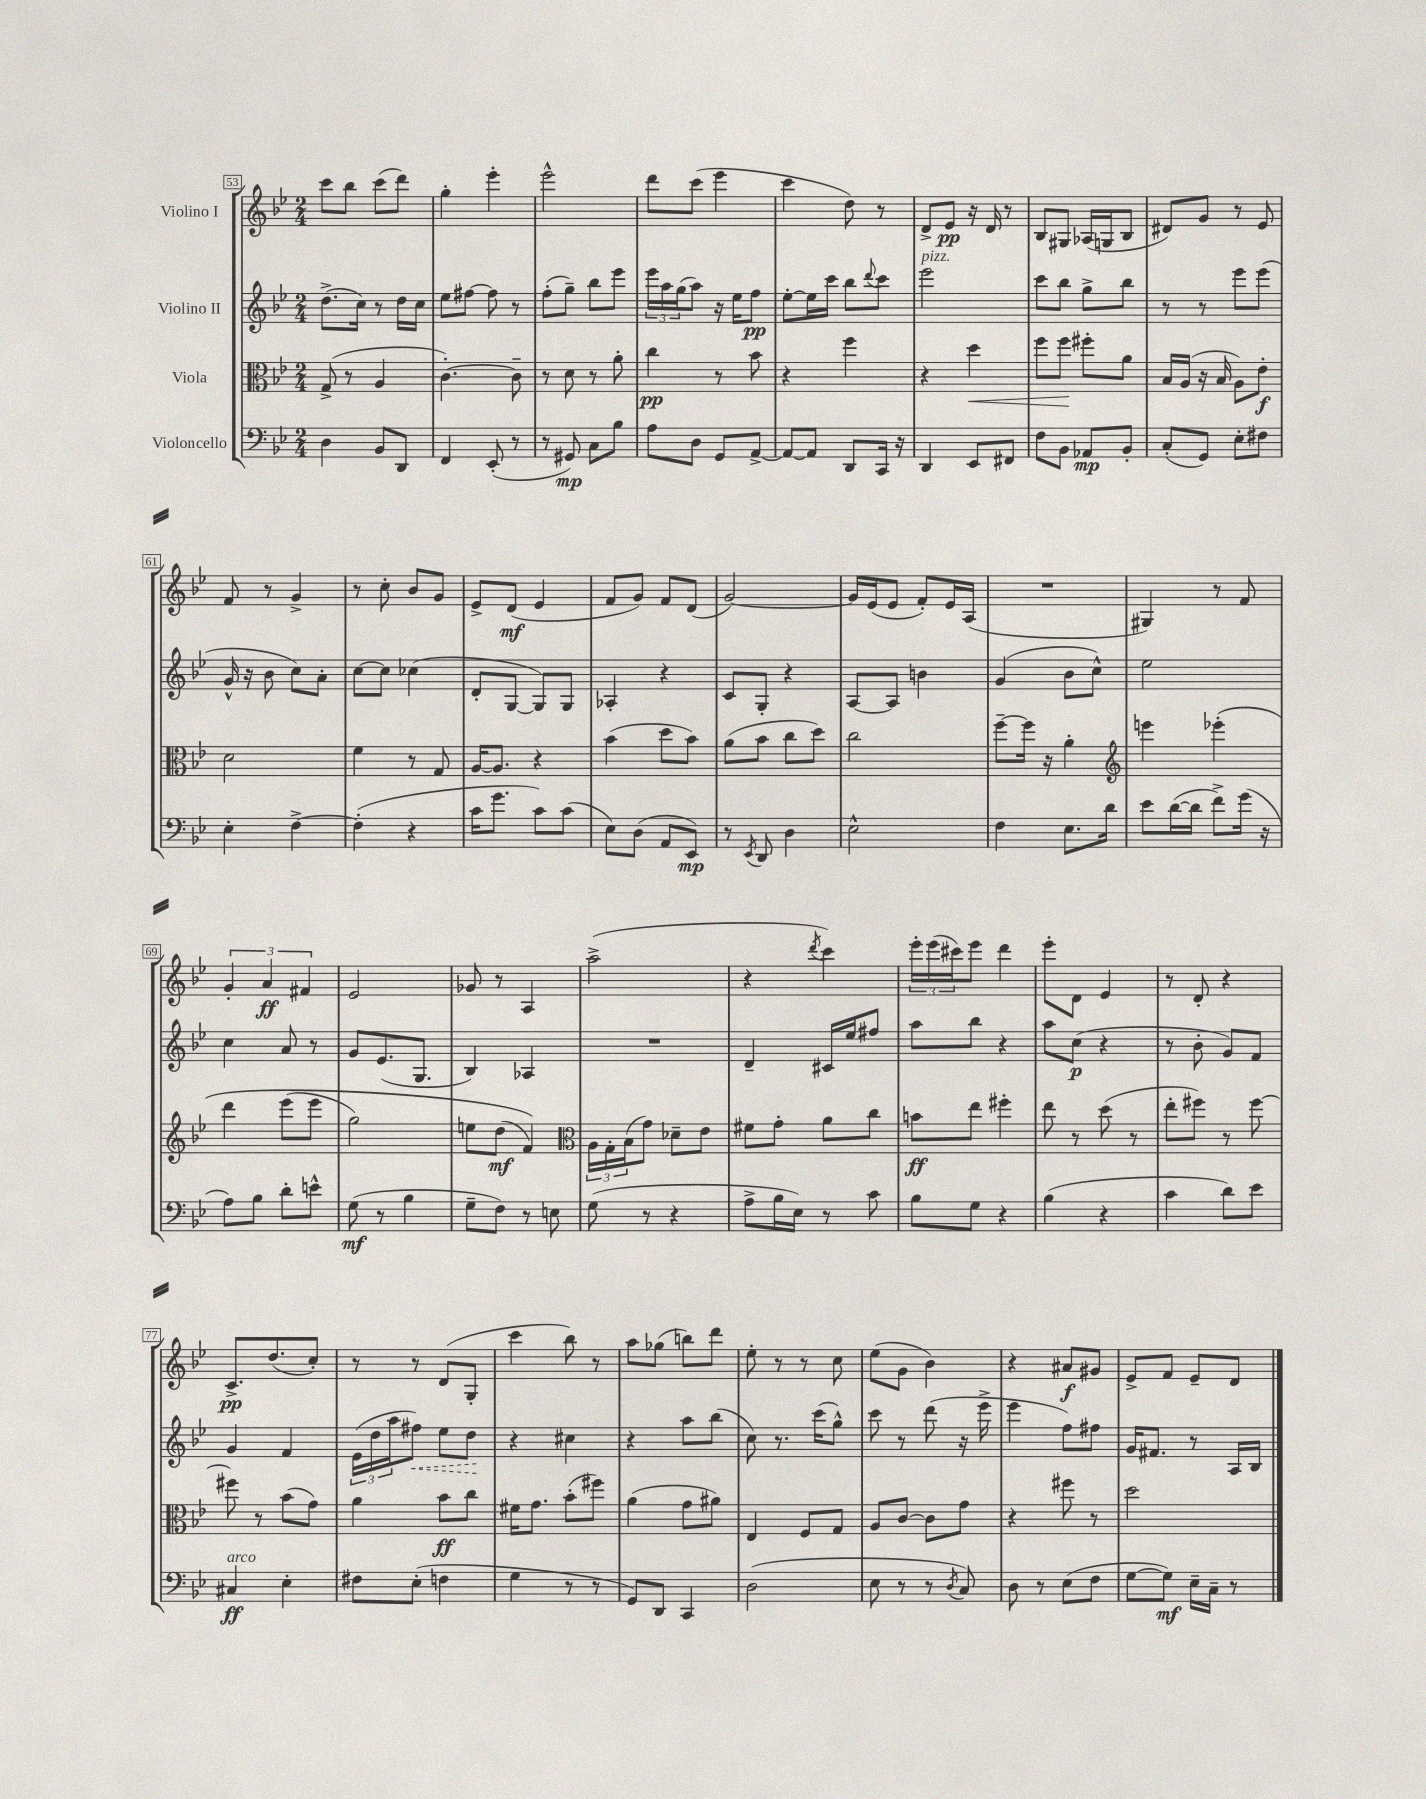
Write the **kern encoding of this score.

**kern	**kern	**kern	**kern
*staff4	*staff3	*staff2	*staff1
*clefF4	*clefC3	*clefG2	*clefG2
*k[b-e-]	*k[b-e-]	*k[b-e-]	*k[b-e-]
*M2/4	*M2/4	*M2/4	*M2/4
4D\	(8G^/	(8.dd^\L	8ccc\L
.	8r	.	8bb-\J
.	.	16cc\Jk)	.
8BB-/L	4A/	8r	(8ccc\L
8DD/J	.	16dd\LL	8ddd\J)
.	.	16cc\JJ	.
=	=	=	=
4FF/	[4.c'\)	8ee-\L	4gg'\
.	.	[8ff#\J	.
(8EE-'/	.	8ff#\]	4eee-'\
8r	8c~\]	8r	.
=	=	=	=
8r	8r	(8ff'\L	2eee-^^\
8GG#/)	8d\	8gg~\J)	.
8C\L	8r	8bb-\L	.
8B-\J	8a'\	8eee-\J	.
=	=	=	=
8A\L	4cc\	24eee-\LL	8ddd\L
.	.	24aa\	.
.	.	(24gg\J	.
8D\J	.	8aa\J)	(8ccc\J
8GG/L	8r	16r	4eee-\
.	.	16ee-\LK	.
[8AA^/J	8b-\	8ff\J	.
=	=	=	=
8AA/_L	4r	[8ee-'\L	4ccc\
8AA/]J	.	16ee-\]L	.
.	.	16ccc\JJ	.
8DD/L	4ff\	8bb-\L	8dd\)
.	.	8qqddd/	.
16CC/Jk	.	8ccc\J	8r
16r	.	.	.
=	=	=	=
4DD/	4r	2eee-\	8d^/L
.	.	.	8e-/J
8EE-/L	4dd\	.	16r
.	.	.	16d/
8FF#/J	.	.	8r
=	=	=	=
8F\L	8ff\L	8ccc\L	8B-/L
8BB-\J	8ff\J	8bb-\J	8G#/J
8AA-/L	8ff#'\L	8gg^\L	(16A-/LL
.	.	.	16G/J
8BB-'/J	8a\J	8bb-\J	8B-/J
=	=	=	=
(8C'/L	16B-/LL	8r	8d#/L)
.	(16A/JJ	.	.
8GG/J)	16r	8r	8g/J
.	16B-/	.	.
8E-'\L	8A\L)	8eee-\L	8r
8F#\J	8e-'\J	(8eee-\J	8e-/
=	=	=	=
4E-'\	2d\	16g^^/	8f/
.	.	16r	.
.	.	8b-\	8r
[4F^\	.	8cc\L)	4g^/
.	.	8a'\J	.
=	=	=	=
(4F'\]	4f\	[8cc\L	8r
.	.	8cc\]J	8cc'\
4r	8r	(4cc-\	8b-/L
.	8G/	.	8g/J
=	=	=	=
16c\LK	[16A/LK	8d'/L	8e-^/L
8.g\J	8.A/]J	.	.
.	.	[8G/J	(8d/J
8c\L)	4r	8G/]L)	4e-/
(8c\J	.	8G/J	.
=	=	=	=
8E-\L)	(4b-\	4A-'/	8f/L
(8D\J	.	.	8g/J)
8AA/L	8dd\L	4r	8f/L
8EE-/J)	8b-\J)	.	(8d/J
=	=	=	=
8r	(8a\L	8c/L	[2g/)
8qEE-/	.	.	.
8DD/	8b-\J	8G'/J	.
4D\	8cc\L	4r	.
.	8dd\J)	.	.
=	=	=	=
2E-^^\	2cc\	[8A/L	16g/]LL
.	.	.	(16e-/J
.	.	8A/]J	8e-/J
.	.	4b\	8f'/L)
.	.	.	16e-/L
.	.	.	(16A/JJ
=	=	=	=
4F\	[8ff~\L	(4g/	2r
.	16ff\]Jk	.	.
.	16r	.	.
8.E-\L	4a'\	8b-\L	.
.	.	8cc^^\J)	.
16d\Jk	.	.	.
=	=	=	=
*	*clefG2	*	*
8e-\L	4eee\	2ee-\	4G#/)
([16d\L	.	.	.
16d\]JJ	.	.	.
8f^\L)	&(4eee-'\	.	8r
(16g\Jk	.	.	8f/
16r	.	.	.
=	=	=	=
8A\L)	4ddd\	4cc\	6g'/
8B-\J	.	.	.
.	.	.	6a/
8d'\L	(8eee-\L	8a/	.
.	.	.	6f#/
8e^^\J	8eee-\J	8r	.
=	=	=	=
(8G\	2gg\)	8g/L	2e-/
8r	.	(8.e-/	.
4B-\	.	.	.
.	.	8.G/J	.
=	=	=	=
8G~\L	8ee\L	4B-/)	8g-/
8F\J)	(8dd\J	.	8r
8r	4f/)&)	4A-/	4A/
8E\	.	.	.
=	=	=	=
*	*clefC3	*	*
(8G\	24A\LL	2r	(2aa^\
.	24G'\	.	.
.	(24B-\J	.	.
8r	8g\J)	.	.
4r	8d-~\L	.	.
.	8e-\J	.	.
=	=	=	=
8A^\L	8f#\L	4d~/	4r
16B-\L	8g'\J	.	.
16E-\JJ)	.	.	.
.	.	.	8qddd/
8r	8a\L	16c#/LL	4ccc\)
.	.	16ee-/J	.
8c\	8cc\J	8ff#/J	.
=	=	=	=
8B-\L	8b\L	8aa\L	24eee-'\LL
.	.	.	(24eee-\
.	.	.	24ccc#\J)
8G\J	8ee-\J	8bb-\J	8eee-\J
4r	4ff#'\	4r	4ddd\
=	=	=	=
(4B-\	8ee-\	8aa\L	8eee-'\L
.	8r	(8cc\J	8d\J
4r	(8dd\	4r	4e-/
.	8r	.	.
=	=	=	=
4c\	8ee-'\L	8r	8r
.	8ff#\J)	8b-'\	8d'/
8d\L)	8r	8g/L)	4r
8e-\J	[8ff#\	8f/J	.
=	=	=	=
4C#/	8ff#\]	4g/	8.c^/L
.	8r	.	.
.	.	.	(8.dd/
4E-'\	(8b-\L	4f/	.
.	8g\J)	.	8cc'/J)
=	=	=	=
8F#\L	4a\	(24e-\LL	8r
.	.	24dd\	.
.	.	24aa\J	.
(8E-'\J	.	8ff#\J)	8r
4F\	8b-\L	8ee-\L	(8d/L
.	8cc\J	8dd\J	8G'/J
=	=	=	=
4G\	16f#\LK	4r	4ccc\
.	8.g\J	.	.
8r	(8b-'\L	4cc#\	8bb-\)
8r	8ff#\J)	.	8r
=	=	=	=
8GG/L)	(4a\	4r	8aa\L
8DD/J	.	.	(8gg-\J
4CC/	8g\L	8aa\L	8bb\L)
.	8a#\J)	(8bb-\J	8ddd\J
=	=	=	=
(2D\	4E-/	8cc\)	8ee-'\
.	.	8.r	8r
.	8F/L	.	8r
.	.	(16ccc\LK	.
.	8G/J	8gg^^\J)	8cc\
=	=	=	=
8E-\	8A/L	8ccc\	(8ee-\L
8r	[8c/J	8r	8g\J
8r	8c\]L	(8ddd\	4b-\)
8qD/	.	.	.
8C/)	8g\J	16r	.
.	.	16eee-^\	.
=	=	=	=
8D\	4r	4eee-\	4r
8r	.	.	.
(8E-\L	8ff#\	8ff\L)	8a#/L
8F\J	8r	8ff#\J	8g#/J
=	=	=	=
[8G\L	2dd\	16g/LK	8e-^/L
.	.	8.f#/J	.
8G\]J)	.	.	8f/J
16E-~\LL	.	8r	8e-~/L
16C~\JJ	.	.	.
8r	.	16A/LL	8d/J
.	.	16B-/JJ	.
==	==	==	==
*-	*-	*-	*-
